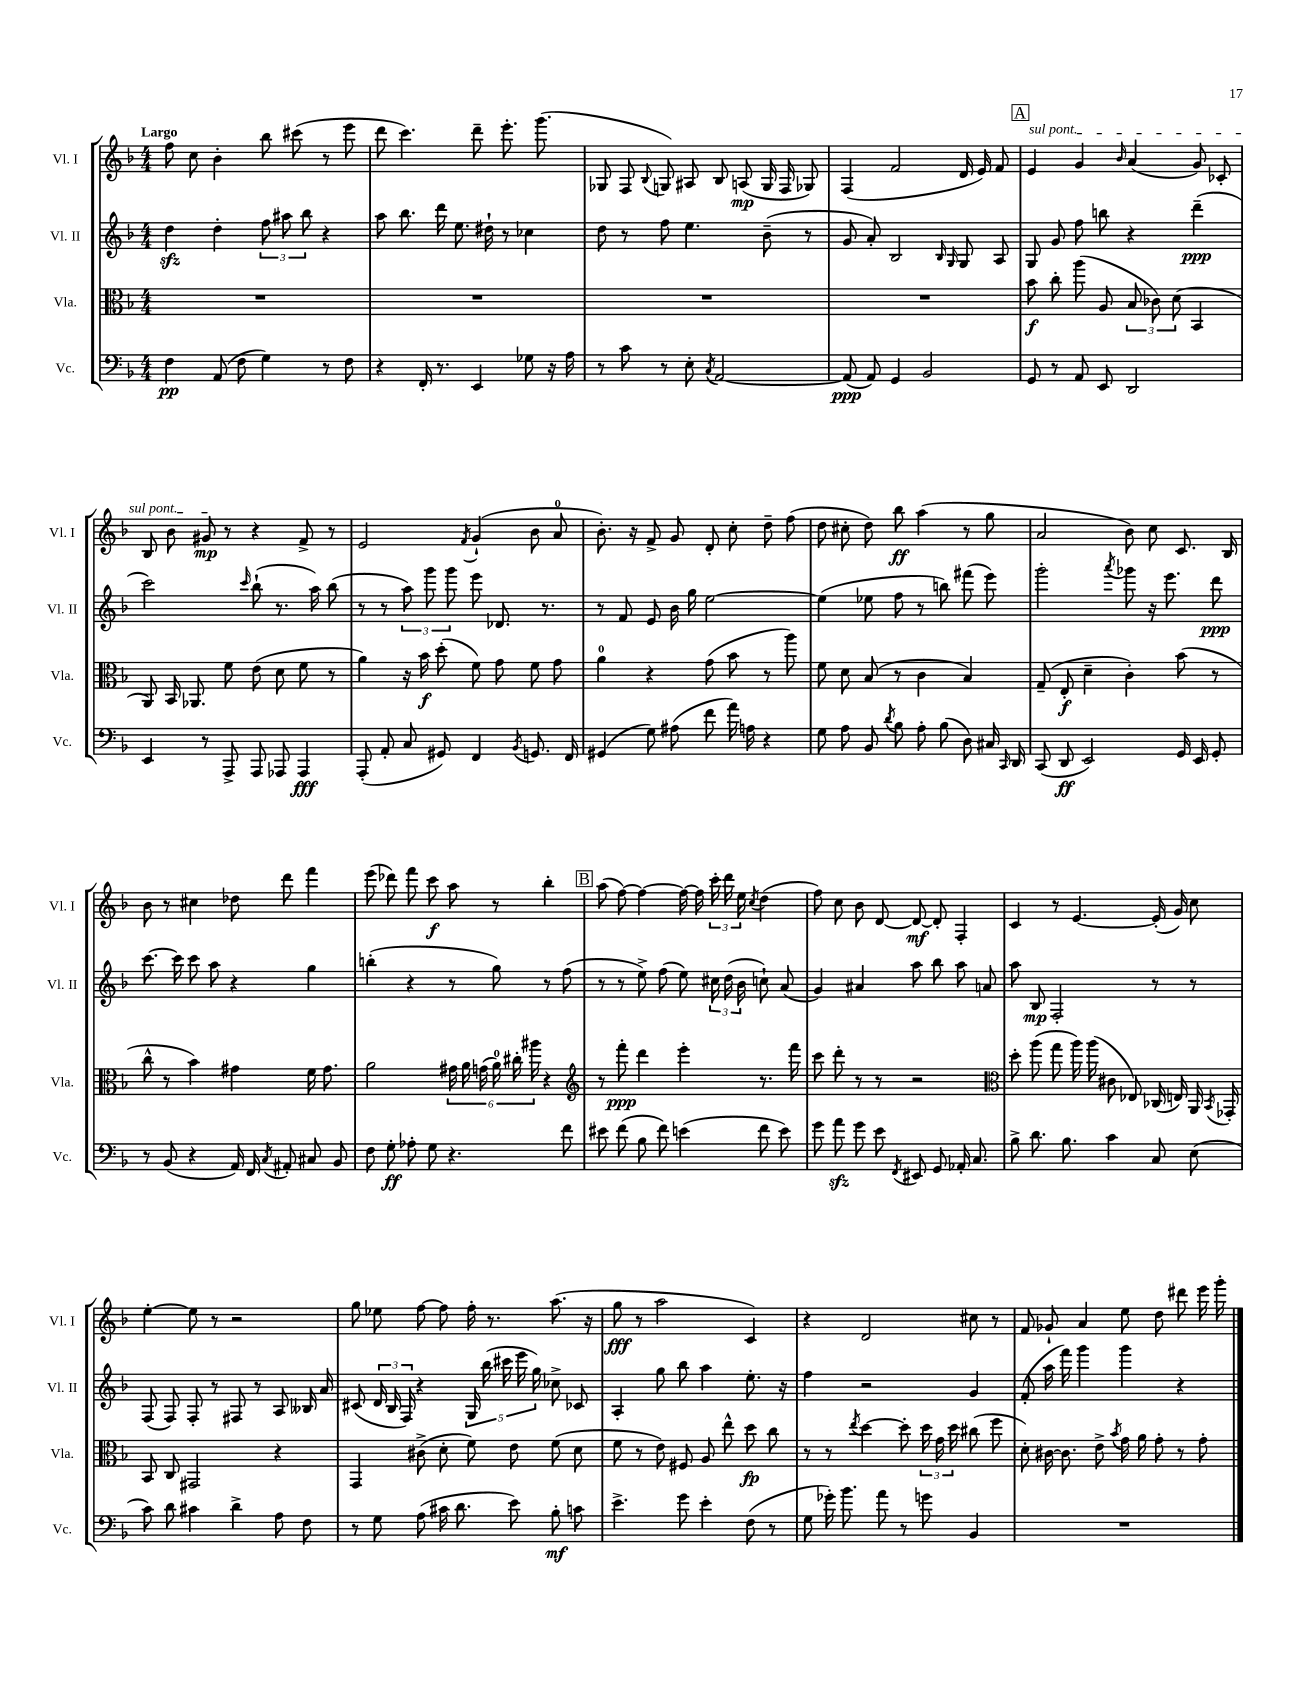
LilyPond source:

<<
\new StaffGroup <<
\new Staff = "s0" \with { instrumentName = "Vl. I" shortInstrumentName = "Vl. I" } {
    \clef treble \key f \major \numericTimeSignature \time 4/4 \tempo "Largo"
    \autoBeamOff f''8 c''8 bes'4-. bes''8 cis'''8( r8 e'''8 |
    d'''8 c'''4.) d'''8-- e'''8.-. g'''8.( |
    ges8 f8 \appoggiatura { bes8 } g8) ais8 bes8 a8\mp( g16 f16 ges8) |
    f4( f'2 d'16 e'16) f'8 |
    \mark \markup { \box "A" } \once \override TextSpanner.bound-details.left.text = \markup { \italic "sul pont." } e'4\startTextSpan g'4 \grace { bes'16 } a'4( g'8) ces'8-. |
    bes8 bes'8 gis'8\mp\stopTextSpan r8 r4 f'8-> r8 |
    e'2 \acciaccatura { f'8 } g'4-!( bes'8 a'8-0 |
    bes'8.-.) r16 f'8-> g'8 d'8-. c''8-. d''8-- f''8( |
    d''8 cis''8-. d''8) bes''8\ff a''4( r8 g''8 |
    a'2 bes'8) c''8 c'8. bes16 |
    bes'8 r8 cis''4 des''8 d'''8 f'''4 |
    e'''8( des'''8) f'''8 c'''8\f a''8 r8 bes''4-. |
    \mark \markup { \box "B" } a''8( f''8~) f''4~ f''16~ f''16 \tuplet 3/2 { c'''16-. d'''16 e''16 } \acciaccatura { c''8 } d''4( |
    f''8) c''8 bes'8 d'8~ d'8~\mf d'8-. f4-. |
    c'4 r8 e'4.~ e'16-.( g'16) c''8 |
    e''4~-. e''8 r8 r2 |
    g''8 ees''8 f''8~ f''8 f''16-. r8. a''8.( r16 |
    g''8\fff r8 a''2 c'4) |
    r4 d'2 cis''8 r8 |
    f'8 ges'8-! a'4 e''8 d''8 dis'''8 e'''16 g'''16-. \bar "|." |
}
\new Staff = "s1" \with { instrumentName = "Vl. II" shortInstrumentName = "Vl. II" } {
    \clef treble \key f \major \numericTimeSignature \time 4/4
    \autoBeamOff d''4\sfz d''4-. \tuplet 3/2 { f''8 ais''8 bes''8 } r4 |
    a''8 bes''8. d'''16 e''8. dis''16-! r8 ces''4 |
    d''8 r8 f''8 e''4. bes'8--( r8 |
    g'8 a'8-.) bes2 \grace { bes16 g16 } g8 a8 |
    \mark \markup { \box "A" } g8 g'8 f''8 b''8 r4 d'''4--\ppp( |
    c'''2) \grace { c'''16 } bes''8-!( r8. a''16) bes''8( |
    r8 r8 \tuplet 3/2 { a''8) g'''8 g'''8 } e'''8 des'8. r8. |
    r8 f'8 e'8 bes'16 g''16 e''2~ |
    e''4( ees''8 f''8 r8 b''8) fis'''8( e'''8) |
    g'''2-. \acciaccatura { a'''8 } ges'''8 r16 e'''8. d'''8\ppp |
    c'''8.~ c'''16 c'''8 a''8 r4 g''4 |
    b''4-.( r4 r8 g''8) r8 f''8( |
    \mark \markup { \box "B" } r8 r8 e''8->) f''8( e''8) \tuplet 3/2 { cis''16 d''16( bes'16 } c''8-!) a'8( |
    g'4) ais'4 a''8 bes''8 a''8 a'8 |
    a''8 bes8\mp f2-. r8 r8 |
    f8( f8) f8-. r8 fis8 r8 a8 beses16 a'16 |
    cis'8( \tuplet 3/2 { d'16 bes16 f16) } r4 \tuplet 5/4 { g16 bes''16( cis'''16 e'''16 g''16) } ces''8-> ces'8 |
    a4-. g''8 bes''8 a''4 e''8.-. r16 |
    f''4 r2 g'4 |
    f'8-.( a''16 f'''16) g'''4 g'''4 r4 \bar "|." |
}
\new Staff = "s2" \with { instrumentName = "Vla." shortInstrumentName = "Vla." } {
    \clef alto \key f \major \numericTimeSignature \time 4/4
    \autoBeamOff R1 |
    R1 |
    R1 |
    R1 |
    \mark \markup { \box "A" } bes'8\f c''8-. a''8( a8 \tuplet 3/2 { bes8 ces'8) d'8( } bes,4 |
    a,8) bes,16 aes,8. f'8 e'8( d'8 f'8 r8 |
    a'4) r16 bes'16\f d''8-.( f'8) g'8 f'8 g'8 |
    a'4-0 r4 g'8( bes'8 r8 a''8) |
    f'8 d'8 bes8( r8 c'4 bes4) |
    g8--( e8-.\f d'4-- c'4-.) bes'8( r8 |
    c''8-^ r8 bes'4) gis'4 f'16 gis'8. |
    a'2 \tuplet 6/4 { gis'16 a'16 g'16( a'16-0) cis''16-. ais''16 } r4 |
    \mark \markup { \box "B" } \clef treble r8 f'''8-.\ppp d'''4 e'''4-. r8. f'''16 |
    c'''8 d'''8-. r8 r8 r2 |
    \clef alto d''8-. a''8( g''8 a''16) a''16( cis'8 ees8) ces16( e16) a,16 \acciaccatura { bes,8 } ges,16-. |
    bes,8 c8 gis,2 r4 |
    g,4 cis'8->( d'8-. f'8) e'8 f'8( d'8 |
    f'8 r8 e'8) fis8 a8 e''8-^ d''8\fp c''8 |
    r8 r8 \acciaccatura { e''8 } d''4~ d''8-. \tuplet 3/2 { d''16 g'16 d''16 } cis''8( f''8 |
    d'8-.) cis'16~ cis'8. e'8-> \acciaccatura { bes'8 } g'16 a'16 g'8-. r8 g'8-. \bar "|." |
}
\new Staff = "s3" \with { instrumentName = "Vc." shortInstrumentName = "Vc." } {
    \clef bass \key f \major \numericTimeSignature \time 4/4
    \autoBeamOff f4\pp a,8( f8 g4) r8 f8 |
    r4 f,16-. r8. e,4 ges8 r16 a16 |
    r8 c'8 r8 e8-. \acciaccatura { c8 } a,2~ |
    a,8\ppp( a,8) g,4 bes,2 |
    \mark \markup { \box "A" } g,8 r8 a,8 e,8 d,2 |
    e,4 r8 a,,8-> a,,8 aes,,8 aes,,4\fff |
    a,,8-.( a,8-. c8 gis,8) f,4 \acciaccatura { bes,8 } g,8. f,16 |
    gis,4( g8) ais8( f'8 a'16) a16 r4 |
    g8 a8 bes,8 \acciaccatura { d'8 } bes8 a8-. bes8( d8) cis16 \grace { c,16 } d,16 |
    c,8( d,8\ff e,2) g,16 e,16 g,8-. |
    r8 bes,8( r4 a,16) f,16 \acciaccatura { c8 } ais,8-. cis8 bes,8 |
    f8 g8-.\ff aes8-. g8 r4. f'8 |
    \mark \markup { \box "B" } eis'8 f'8( bes8 f'8) e'4( f'8 e'8) |
    g'8 a'8\sfz g'8 e'8 \acciaccatura { f,8 } eis,8 g,8 aes,16-. c8. |
    bes8-> d'8. bes8. c'4 c8 e8( |
    c'8) d'8 cis'4 d'4-> a8 f8 |
    r8 g8 a8( cis'16 d'8. e'8) bes8-.\mf c'8 |
    e'4.-> g'8 e'4-. f8( r8 |
    g8 ges'16-.) bes'8. a'8 r8 g'8 bes,4 |
    R1 \bar "|." |
}
>>
>>
\layout { \context { \Score \remove "Bar_number_engraver" } }
